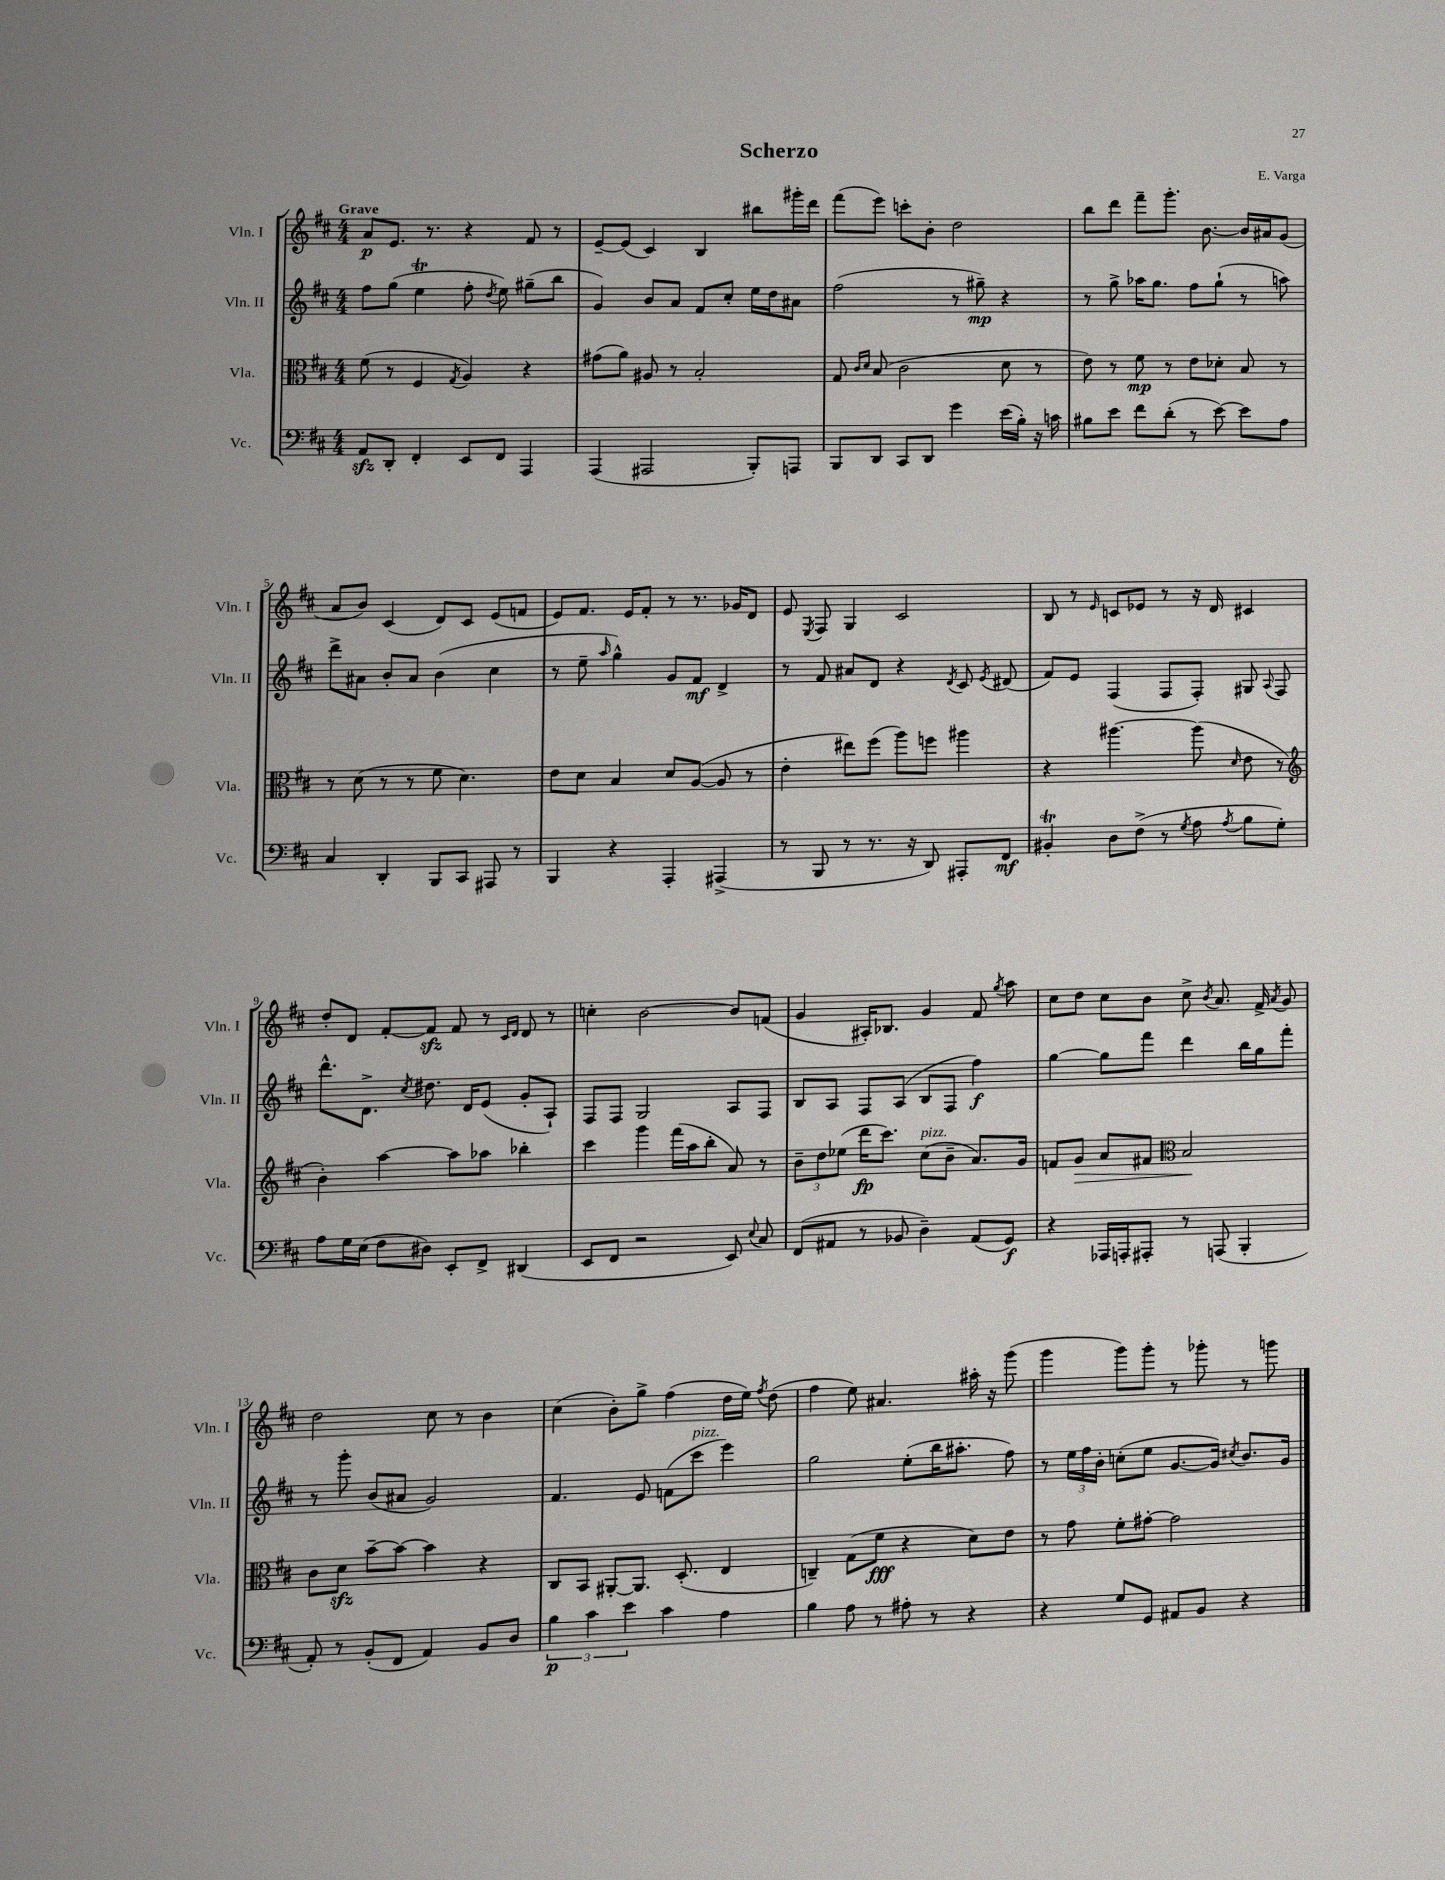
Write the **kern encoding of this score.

**kern	**kern	**kern	**kern
*staff4	*staff3	*staff2	*staff1
*clefF4	*clefC3	*clefG2	*clefG2
*k[f#c#]	*k[f#c#]	*k[f#c#]	*k[f#c#]
*M4/4	*M4/4	*M4/4	*M4/4
8AA	(8f#	8ff#	8a
8DD'	8r	(8gg	8.e
4FF#'	4F#	4ee	.
.	.	.	8.r
.	8qG	.	.
8EE	4A)	8ff#'	4r
.	.	8qdd	.
8FF#	.	8ee)	.
4AAA	4r	(8gg#~	8f#
.	.	8bb	8r
=	=	=	=
(4AAA	(8g#	4g)	[8e~
.	8a)	.	(8e]
2AAA#	8A#	8b	4c#)
.	8r	8a	.
.	2B'	8f#	4B
.	.	8cc#'	.
8BBB')	.	16ee	8bb#
.	.	16dd	.
8AAA	.	8a#	16ggg#'
.	.	.	16ddd
=	=	=	=
8BBB	8G	(2ff#	(8fff#
.	16qqc#	.	.
.	16qqd	.	.
8DD	(8B	.	8eee)
8CC#	2c#	.	8ccc'
8DD	.	.	8b'
4g	.	8r	2dd
.	.	8gg#~)	.
(16e	8d	4r	.
16B')	.	.	.
16r	8r	.	.
16c	.	.	.
=	=	=	=
8B#	8e)	8r	8bb
8e	8r	8gg^	8ddd
8f#	8f#	16aa-	8fff#~
.	.	8.gg	.
(8d'	8r	.	8.ggg'
8r	8e	8ff#	.
.	.	.	[8.b
[8e)	8d-'	(8gg`	.
8e]	8B	8r	16b]
.	.	.	16a#
8A	8r	8aa)	(8g
=	=	=	=
4C#	8r	8ddd^	8a
.	(8d	8a#	8b)
4DD'	8r	8b'	(4c#
.	8r	8a#	.
8BBB	8f#	(4b	8d)
8CC#	4.d)	.	8c#
8AAA#	.	4cc#	(8e
8r	.	.	8f
=	=	=	=
4BBB	8e	8r	8e)
.	8d	8ee~	8.f#
.	.	16qqaa	.
4r	4B	4gg^^)	.
.	.	.	16e
.	.	.	8f#'
4AAA'	8d	8g	8r
.	([8A	8f#	8.r
(4AAA#^	8A]	4d^	.
.	.	.	16g-
.	8r	.	8d
=	=	=	=
8r	4e'	8r	8e
.	.	.	8qE
8BBB	.	8f#	8F#
8r	8ee#)	8a#	4G
8.r	(8ff#	8d	.
.	8aa)	4r	2c#
16r	.	.	.
8DD)	8ff	.	.
.	.	8qd	.
8AAA#'	4aa#	8c#	.
.	.	8qe	.
8FF#	.	(8d#	.
=	=	=	=
4BB#'	4r	8f#)	8B
.	.	8e	8r
.	.	.	16qqe
8D	[4.aa#	(4F#	8c
(8F#^	.	.	8e-
8r	.	8F#	8r
8qG	.	.	.
8A	(8aa#]	8F#')	16r
.	.	.	16d
8qA	16qqd	.	.
8B	8e	8G#	4c#
.	.	8qqA	.
8G')	8r	8F#	.
=	=	=	=
*	*clefG2	*	*
8A	4b')	8.ddd^^	8dd'
16G	.	.	8d
(16E	.	8.d^	.
8F#	[4aa	.	[8f#'
.	.	8qcc#	.
8D#)	.	8.dd#	8f#]
8EE'	8aa]	.	8f#
.	.	16d	.
8FF#^	8aa-	(8e	8r
.	.	.	16qqc#
.	.	.	16qqd
(4DD#	4bb-'	8g'	8d
.	.	8A`)	8r
=	=	=	=
8EE	4ccc#	8F#	4cc'
8FF#	.	8F#	.
2r	4ggg	2G	[2b
.	(16fff#	.	.
.	16aa	.	.
.	8bb'	.	.
8EE)	8a)	8A	8b]
8qqE	.	.	.
8C#	8r	8F#	(8f
=	=	=	=
(8FF#	12b~	8B	4g
.	12dd	.	.
8AA#	.	8A	.
.	(12ee-	.	.
8r	16ddd	8F#	16A#')
.	8.ccc#)	.	8.B-
8BB-	.	(8A	.
4D~)	(8cc#	8B	4g
.	8b~	8F#	.
(8AA#	8.a)	4ff#)	8f#
.	.	.	8qgg
8GG)	.	.	8aa
.	16g	.	.
=	=	=	=
4r	8f	[4gg	8cc#
.	8g	.	8dd
16AAA-	8a	8gg]	8cc#
16AAA'	.	.	.
8AAA#'	8f#	8fff#	8b
*	*clefC3	*	*
8r	2B	4ddd	8cc#^
.	.	.	8qb
(8AAA	.	.	8.a
4BBB'	.	16bb	.
.	.	16gg	16f#^
.	.	.	8qa
.	.	8fff#'	8g
=	=	=	=
8AA')	8c#	8r	2dd
8r	8d	8ggg'	.
(8BB'	[8b~	(8b	.
8FF#	8b_	8a#	.
4AA)	4b]	2g)	8cc#
.	.	.	8r
8BB	4r	.	4b
8D	.	.	.
=	=	=	=
6B	8C#	4.f#	(4cc#
.	8BB	.	.
6c#	.	.	.
.	[8AA#'	.	8b')
6e	.	.	.
.	8.AA#]	8e	8gg^
4c#	.	(8f	(4ff#
.	(8.D'	.	.
.	.	8ccc#	.
4A	4E	4eee)	16dd
.	.	.	16ee)
.	.	.	8qff#
.	.	.	(8dd
=	=	=	=
4B	4C~)	2gg	4ff#
8A	(8G	.	8ee)
8r	8f#	.	4.a#
8A#'	4r	(8ee'	.
8r	.	16bb	.
.	.	8.aa#'	.
4r	8d)	.	16aa#'
.	.	.	16r
.	8e	8ff#)	(8ggg
=	=	=	=
4r	8r	8r	4ggg
.	8g	24ee	.
.	.	24ff#	.
.	.	24b'	.
8G	8f#'	(8cc'	8ggg)
8GG	[8g#'	8ee	8ggg'
8AA#	2g#]	[8.g	8r
8BB	.	.	8ggg-'
.	.	16g])	.
.	.	8qcc#	.
4r	.	8.b	8r
.	.	.	8ggg
.	.	16g	.
==	==	==	==
*-	*-	*-	*-
